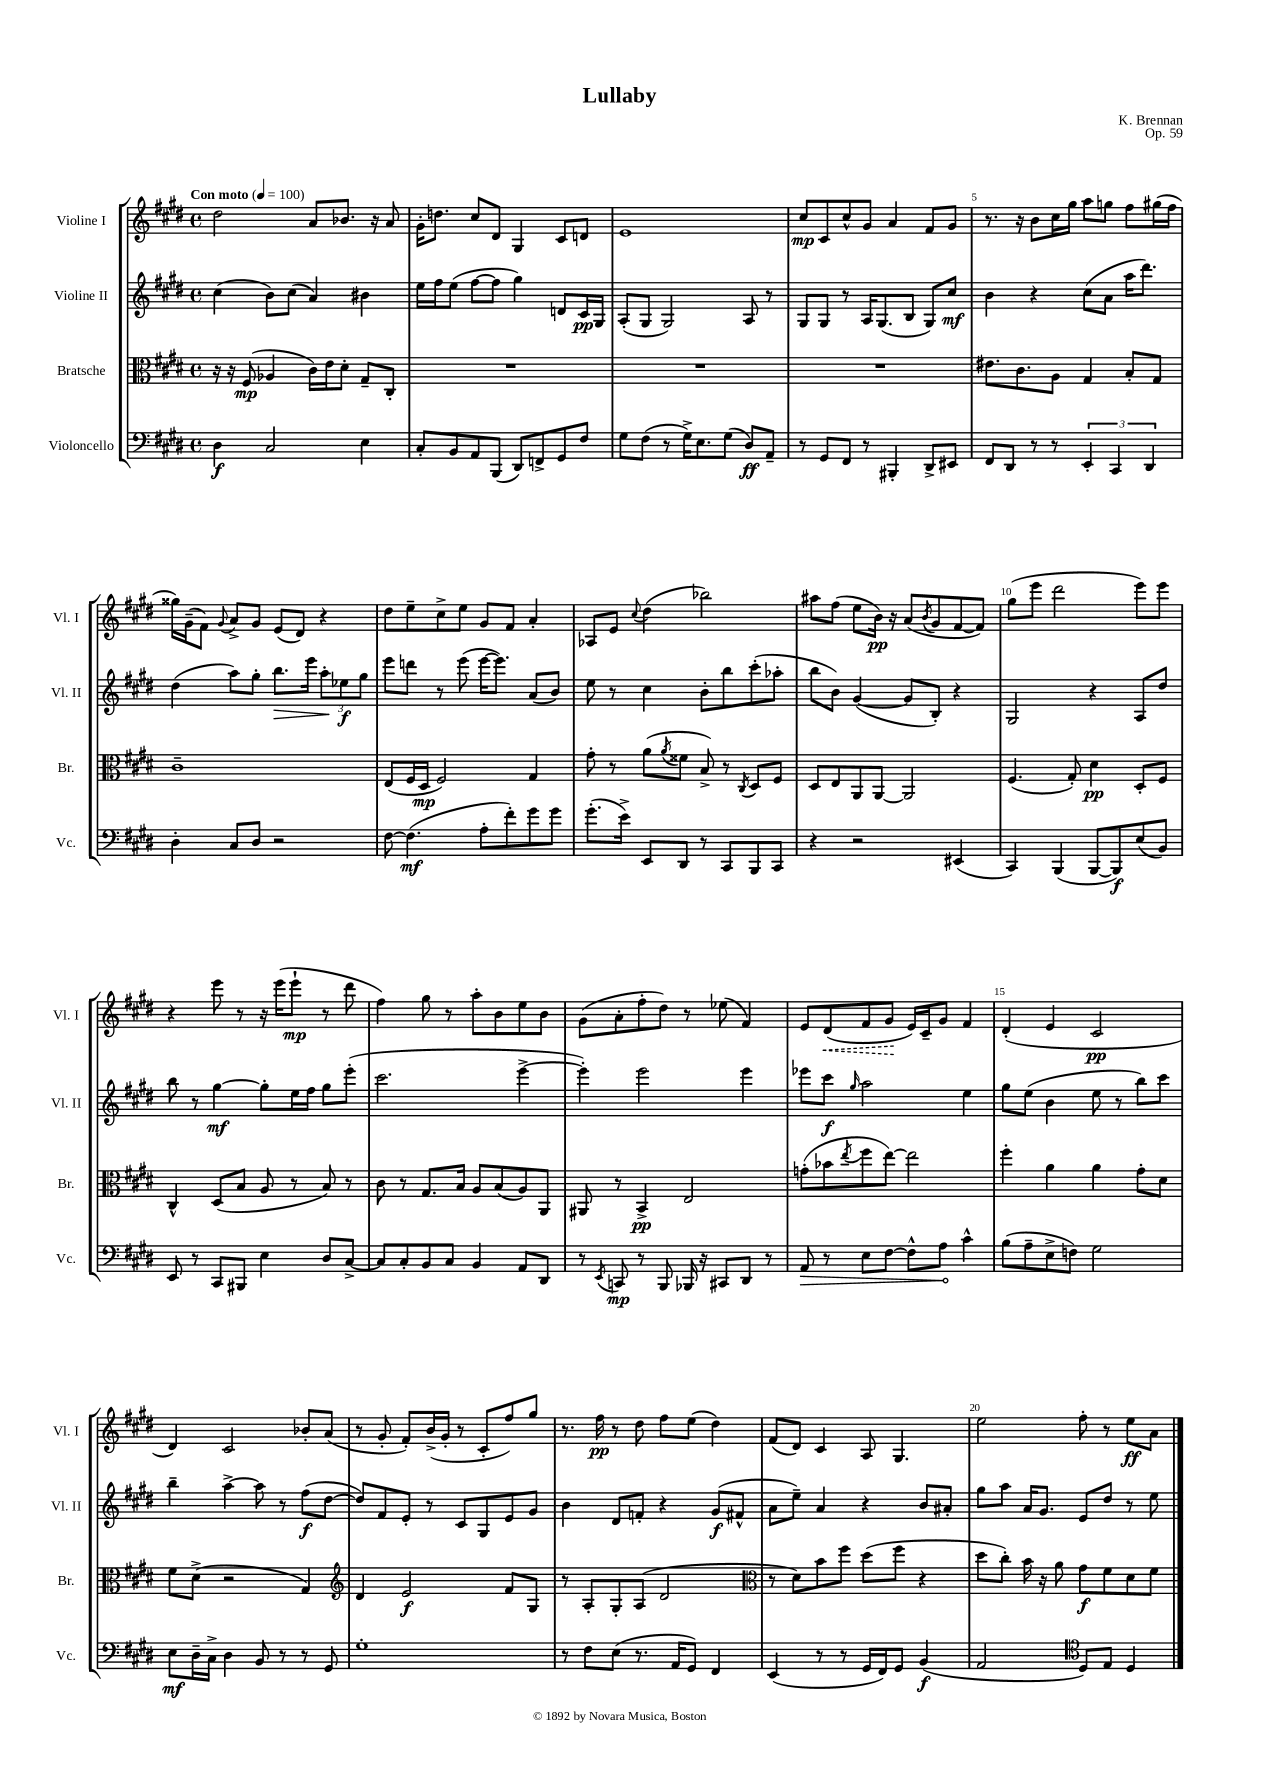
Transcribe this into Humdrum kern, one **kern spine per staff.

**kern	**kern	**kern	**kern
*staff4	*staff3	*staff2	*staff1
*clefF4	*clefC3	*clefG2	*clefG2
*k[f#c#g#d#]	*k[f#c#g#d#]	*k[f#c#g#d#]	*k[f#c#g#d#]
*M4/4	*M4/4	*M4/4	*M4/4
*met(c)	*met(c)	*met(c)	*met(c)
*MM100	*MM100	*MM100	*MM100
4D#\	16r	(4cc#\	2dd#\
.	16r	.	.
.	(8F#/	.	.
2C#/	4A-/	8b\L)	.
.	.	(8cc#\J	.
.	16c#\LL)	4a/)	8a/L
.	16e\J	.	.
.	8d#'\J	.	8.b-/J
4E\	8G#~/L	4b#\	.
.	.	.	16r
.	8C#'/J	.	8a/
=	=	=	=
8C#'/L	1r	16ee\LL	16g#'\LK
.	.	16ff#\J	8.dd\J
8BB/	.	(8ee\J	.
8AA/	.	[8ff#\L	8cc#/L
(8BBB/J	.	8ff#\]J	8d#/J
8DD#/L)	.	4gg#\)	4G#/
8FF^/	.	.	.
8GG#/	.	8d/L	8c#/L
8F#/J	.	16c#/L	8d/J
.	.	16G#/JJ	.
=	=	=	=
8G#\L	1r	(8A'/L	1e
(8F#\J	.	8G#/J	.
8r	.	2G#/)	.
16G#^\LK)	.	.	.
8.E\	.	.	.
(8G#\J	.	.	.
8D#/L)	.	8A/	.
8AA~/J	.	8r	.
=	=	=	=
8r	1r	8G#/L	8cc#/L
8GG#/L	.	8G#/J	8c#/
8FF#/J	.	8r	8cc#^^/
8r	.	16A/LK	8g#/J
.	.	(8.G#/	.
4BBB#'/	.	.	4a/
.	.	8B/J	.
8DD#^/L	.	8G#/L)	8f#/L
8EE#/J	.	8cc#/J	8g#/J
=	=	=	=
8FF#/L	8.e#\L	4b\	8.r
8DD#/J	.	.	.
.	8.c#\	.	16r
8r	.	4r	8b\L
8r	8A\J	.	16cc#\L
.	.	.	16gg#\JJ
6EE'/	4G#/	(8cc#\L	8aa\L
.	.	8a\J	8gg\J
6CC#/	.	.	.
.	8B'/L	16aa\LK	8ff#\L
.	.	8.ddd#\J)	.
6DD#/	.	.	.
.	8G#/J	.	(16gg#\L
.	.	.	16ff#\JJ
=	=	=	=
4D#'\	1c#~	(4dd#\	16gg##\LL)
.	.	.	(16g#~\J
.	.	.	8f#\J)
.	.	.	8qqg#/
8C#/L	.	8aa\L)	8a^/L
8D#/J	.	8gg#'\J	8g#/J
2r	.	8.bb\L	(8e/L
.	.	.	8d#/J)
.	.	16eee\Jk	.
.	.	12aa'\L	4r
.	.	12ee-\	.
.	.	12gg#\J	.
=	=	=	=
[8F#\	(8E/L	8eee\L	8dd#\L
(4.F#\]	16F#/L	8ddd\J	8ee~\
.	16D#/JJ	.	.
.	2F#/)	8r	8cc#^\
.	.	(8eee\	8ee\J
8A'\L	.	[16eee\LK	8g#/L
.	.	8.eee\]J)	.
8f#'\)	.	.	8f#/J
8g#\	4G#/	(8a/L	4a'/
8g#\J	.	8b/J)	.
=	=	=	=
(8.g#'\L	8g#'\	8ee\	8A-/L
.	8r	8r	8e/J
16e^\Jk)	.	.	.
.	.	.	8qqcc#/
8EE/L	(8a\L	4cc#\	(4dd#\
.	8qa/	.	.
8DD#/J	8f##\J	.	.
8r	8B^/)	8b'\L	2bb-\)
8CC#/L	8r	8bb\	.
.	8qC#/	.	.
8BBB/	8D#/L	(8ccc#'\	.
8CC#/J	8F#/J	8aa-'\J	.
=	=	=	=
4r	8D#/L	8bb\L	8aa#\L
.	8E/	8b\J)	(8ff#\J
2r	8AA/	([4g#/	8ee\L
.	[8AA/J	.	16b\Jk)
.	.	.	16r
.	2AA/]	8g#/]L	(8a/L
.	.	.	8qb/
.	.	8B'/J)	8g#/
(4EE#/	.	4r	[8f#/
.	.	.	8f#/]J)
=	=	=	=
4CC#/)	(4.F#/	2G#/	(8gg#\L
.	.	.	8eee\J
(4BBB/	.	.	2ddd#\
.	8G#'/)	.	.
[8BBB/L	4d#\	4r	.
8BBB/])	.	.	.
(8E/	8D#'/L	8A/L	8eee\L)
8BB/J)	8F#/J	8dd#/J	8eee\J
=	=	=	=
8EE/	4C#^^/	8bb\	4r
8r	.	8r	.
8CC#/L	(8D#/L	[4gg#\	8eee\
8BBB#/J	8B/J	.	8r
4E\	8A/	8gg#'\]L	16r
.	.	.	(16eee\LK
.	8r	16ee\L	8eee`\J
.	.	16ff#\JJ	.
8D#/L	8B/)	8gg#\L	8r
[8C#^/J	8r	(8eee'\J	8ddd#\
=	=	=	=
8C#/]L	8c#\	2.ccc#\	4ff#\)
8C#'/	8r	.	.
8BB/	8.G#/L	.	8gg#\
8C#/J	.	.	8r
.	16B/Jk	.	.
4BB/	8A/L	.	8aa'\L
.	(8B/	.	8b\
8AA/L	8A/)	[4eee^\	8ee\
8DD#/J	8AA/J	.	8b\J
=	=	=	=
8r	8AA#/	4eee'\])	(8g#\L
8qEE/	.	.	.
8CC/	8r	.	8a'\
8r	4BB^/	2eee\	8ff#'\
8BBB/	.	.	8dd#\J)
16BBB-/	2E/	.	8r
16r	.	.	.
8CC#/L	.	.	(8ee-\
8DD#/J	.	4eee\	4f#/)
8r	.	.	.
=	=	=	=
8AA/	(8g'\L	8eee-\L	8e/L
8r	8b-\	8ccc#\J	(8d#/
.	8qee/	16qqgg#/	.
8E\L	8ff#\	2aa\	8f#/
[8F#\J	[8ee\J)	.	8g#/J
8F#^^\]L	2ee\]	.	16e/LL)
.	.	.	16c#~/J
8A\J	.	.	8g#/J
4c#^^\	.	4ee\	4f#/
=	=	=	=
(8B\L	4ff#'\	8gg#\L	(4d#'/
8A~\	.	(8ee\J	.
8E^\	4a\	4b\	4e/
8F\J)	.	.	.
2G#\	4a\	8ee\	2c#/
.	.	8r	.
.	8g#'\L	8bb\L)	.
.	8d#\J	8ccc#\J	.
=	=	=	=
8E\L	8f#\L	4bb~\	4d#/)
16D#~\L	(8d#^\J	.	.
16C#^\JJ	.	.	.
4D#\	2r	[4aa^\	2c#/
8BB/	.	8aa\]	.
8r	.	8r	.
8r	4G#/)	(8ff#\L	8b-'/L
8GG#/	.	[8dd#\J	(8a/J
=	=	=	=
*	*clefG2	*	*
1G#'	4d#/	8dd#/]L)	8r
.	.	8f#/	8g#'/
.	2e/	8e'/J	8f#'/L)
.	.	8r	(16b^/L
.	.	.	16g#'/JJ
.	.	8c#/L	8r
.	.	8G#/	8c#'/L
.	8f#/L	8e/	8ff#/)
.	8G#/J	8g#/J	8gg#/J
=	=	=	=
8r	8r	4b\	8.r
8F#\L	8A'/L	.	.
.	.	.	16ff#\
(8E\J	8G#'/	8d#/L	8r
8.r	(8A/J	8f'/J	8dd#\
.	2d#/	4r	8ff#\L
16AA/LK	.	.	.
8GG#/J)	.	.	(8ee\J
4FF#/	.	(8g#/L	4dd#\)
.	.	8f#^^/J	.
=	=	=	=
*	*clefC3	*	*
(4EE/	8r	8a\L	(8f#/L
.	8d#\L)	8ee~\J)	8d#/J)
8r	8b\	4a/	4c#/
8r	8ff#\J	.	.
16GG#/LL	(8dd#\L	4r	8A/
16FF#/J)	.	.	.
8GG#/J	8ff#\J	.	4.G#/
(4BB/	4r	8b/L	.
.	.	8a#'/J	.
=	=	=	=
2AA/	8dd#\L	8gg#\L	2ee\
.	8cc#'\J)	8aa\J	.
.	16b\	16a/LK	.
.	16r	8.g#/J	.
.	8a\	.	.
*clefC4	*	*	*
8D#/L)	8g#\L	8e/L	8ff#'\
8E/J	8f#\	8dd#/J	8r
4D#/	8d#\	8r	8ee\L
.	8f#\J	8ee\	8a\J
==	==	==	==
*-	*-	*-	*-
